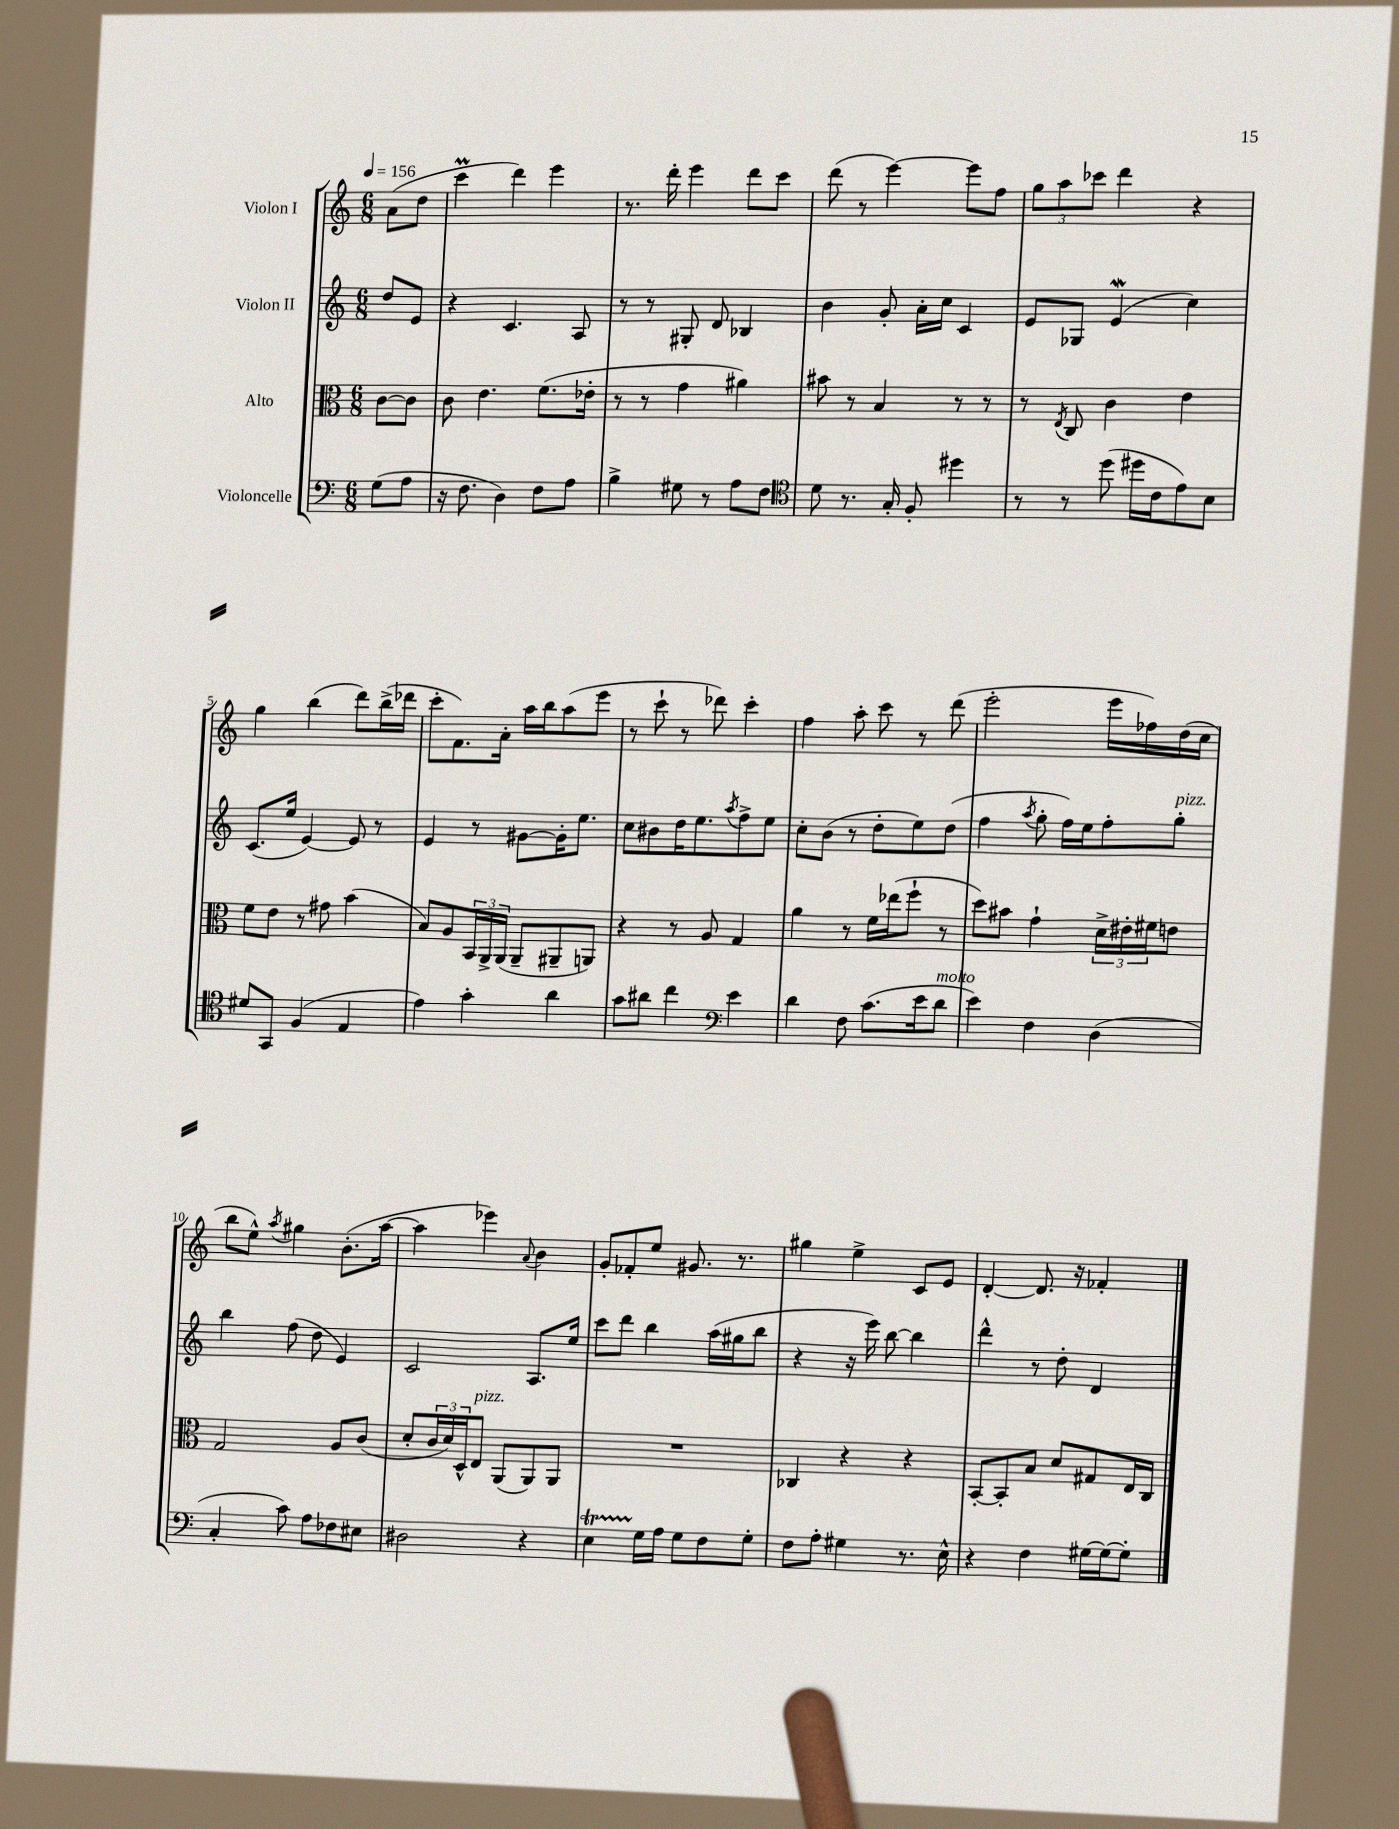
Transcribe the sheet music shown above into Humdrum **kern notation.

**kern	**kern	**kern	**kern
*staff4	*staff3	*staff2	*staff1
*clefF4	*clefC3	*clefG2	*clefG2
*k[]	*k[]	*k[]	*k[]
*M6/8	*M6/8	*M6/8	*M6/8
*MM156	*MM156	*MM156	*MM156
(8G\L	[8c\L	8dd/L	(8a\L
8A\J	8c\]J	8e/J	8dd\J
=	=	=	=
16r	8c\	4r	4ccc\
8.F\	.	.	.
.	4.e\	.	.
4D\)	.	4.c/	4ddd\)
8F\L	(8.f\L	.	4eee\
8A\J	.	8A/	.
.	16e-'\Jk	.	.
=	=	=	=
4B^\	8r	8r	8.r
.	8r	8r	.
.	.	.	16ddd'\
8G#\	4g\	8G#'/	4eee\
8r	.	8d/	.
8A\L	4a#\)	4B-/	8ddd\L
8F\J	.	.	8ccc\J
=	=	=	=
*clefC4	*	*	*
8d\	8b#\	4b\	(8ddd\
8.r	8r	.	8r
.	4B/	8g'/	[4eee\)
16G'/	.	.	.
8F'/	.	16a'\LL	.
.	.	16cc\JJ	.
4dd#\	8r	4c/	8eee\]L
.	8r	.	8ff\J
=	=	=	=
8r	8r	8e/L	12gg\L
.	.	.	12aa\
.	8qE/	.	.
8r	8C/	8G-/J	.
.	.	.	12ccc-\J
(8dd\	4c\	(4e/	4ddd\
16dd#\LL	.	.	.
16c\J	.	.	.
8e\)	4e\	4cc\)	4r
8B\J	.	.	.
=	=	=	=
8d#/L	8f\L	(8.c/L	4gg\
8GG/J	8e\J	.	.
.	.	16ee/Jk	.
(4F/	8r	[4e/)	(4bb\
.	8g#\	.	.
4E/	(4b\	8e/]	8ddd\L)
.	.	8r	(16bb^\L
.	.	.	16ddd-\JJ
=	=	=	=
4e\)	8B/L)	4e/	8ccc'\L
.	8A/	.	8.f\)
4g'\	24BB/L	8r	.
.	24AA^/	.	.
.	.	.	16a'\Jk
.	(24AA/JJ	.	.
.	8AA~/L	[8g#\L	16aa\LL
.	.	.	16bb\J
4a\	8AA#~/	16g#'\]K	(8aa\
.	.	8.ee\J	.
.	8AA/J)	.	8eee\J
=	=	=	=
8g\L	4r	8cc\L	8r
8a#\J	.	8b#\	8ccc`\
4cc\	8r	16dd\K	8r
.	.	8.ee\	.
.	8A/	.	8ddd-\)
*clefF4	*	*	*
.	.	8qaa/	.
4e\	4G/	8ff^\	4ccc'\
.	.	8ee\J	.
=	=	=	=
4d\	4a\	8cc'\L	4ff\
.	.	(8b\J	.
8F\	8r	8r	8aa'\
(8.c\L	16f\LL	8dd'\L	8ccc\
.	(16ee-\J	.	.
.	8ff`\J	8ee\)	8r
16e\k	.	.	.
8d\J	8r	(8dd\J	(8ddd\
=	=	=	=
4e\)	8dd\L)	4ff\	2eee'\
.	8b#\J	.	.
.	.	8qaa/	.
4F\	4g`\	8gg'\	.
.	.	16ff\LL)	.
.	.	16ee\J	.
(4D\	24d^\LL	8ff'\	16eee\LL
.	24e#'\	.	.
.	.	.	16ff-\)
.	24f#\J	.	.
.	8e\J	8gg'\J	(16dd\
.	.	.	16cc\JJ
=	=	=	=
4C'/	2G/	4bb\	8bb\L
.	.	.	8ee^^\J)
.	.	.	8qaa/
8c\)	.	(8ff\	4gg#\
8A\L	.	8dd\	.
8F-\	8A/L	4e/)	(8.b'\L
8E#\J	(8c/J	.	.
.	.	.	[16aa\Jk
=	=	=	=
2D#\	8d'/L	2c/	4aa\]
.	24c/L	.	.
.	24d/)	.	.
.	24D^^/J	.	.
.	8E/J	.	4eee-\)
.	(8AA/L	.	.
.	.	.	8qqa/
4r	8AA/)	8.A/L	4b\
.	8AA/J	.	.
.	.	16ee/Jk	.
=	=	=	=
4E\	2.r	8ccc\L	8g'/L
.	.	8ddd\J	8f-'/
16G\LL	.	4bb\	8ee/J
16A\JJ	.	.	.
8G\L	.	.	8.g#/
8F\	.	(16aa\LL	.
.	.	16gg#\J	8.r
8G'\J	.	8bb\J	.
=	=	=	=
8F\L	4C-/	4r	4gg#\
8A'\J	.	.	.
4G#\	4r	16r	4ee^\
.	.	16eee\)	.
.	.	[8bb\	.
8.r	4r	4bb\]	8c/L
.	.	.	8e/J
16E^^\	.	.	.
=	=	=	=
4r	[8BB'/L	4ddd^^\	[4d'/
.	8BB'/]	.	.
4F\	8B/J	8r	8.d/]
.	8d/L	8dd'\	.
.	.	.	16r
[16G#\LL	8G#/	4d/	4f-'/
16G#\_J	.	.	.
8G#'\]J	16E/L	.	.
.	16C/JJ	.	.
==	==	==	==
*-	*-	*-	*-
